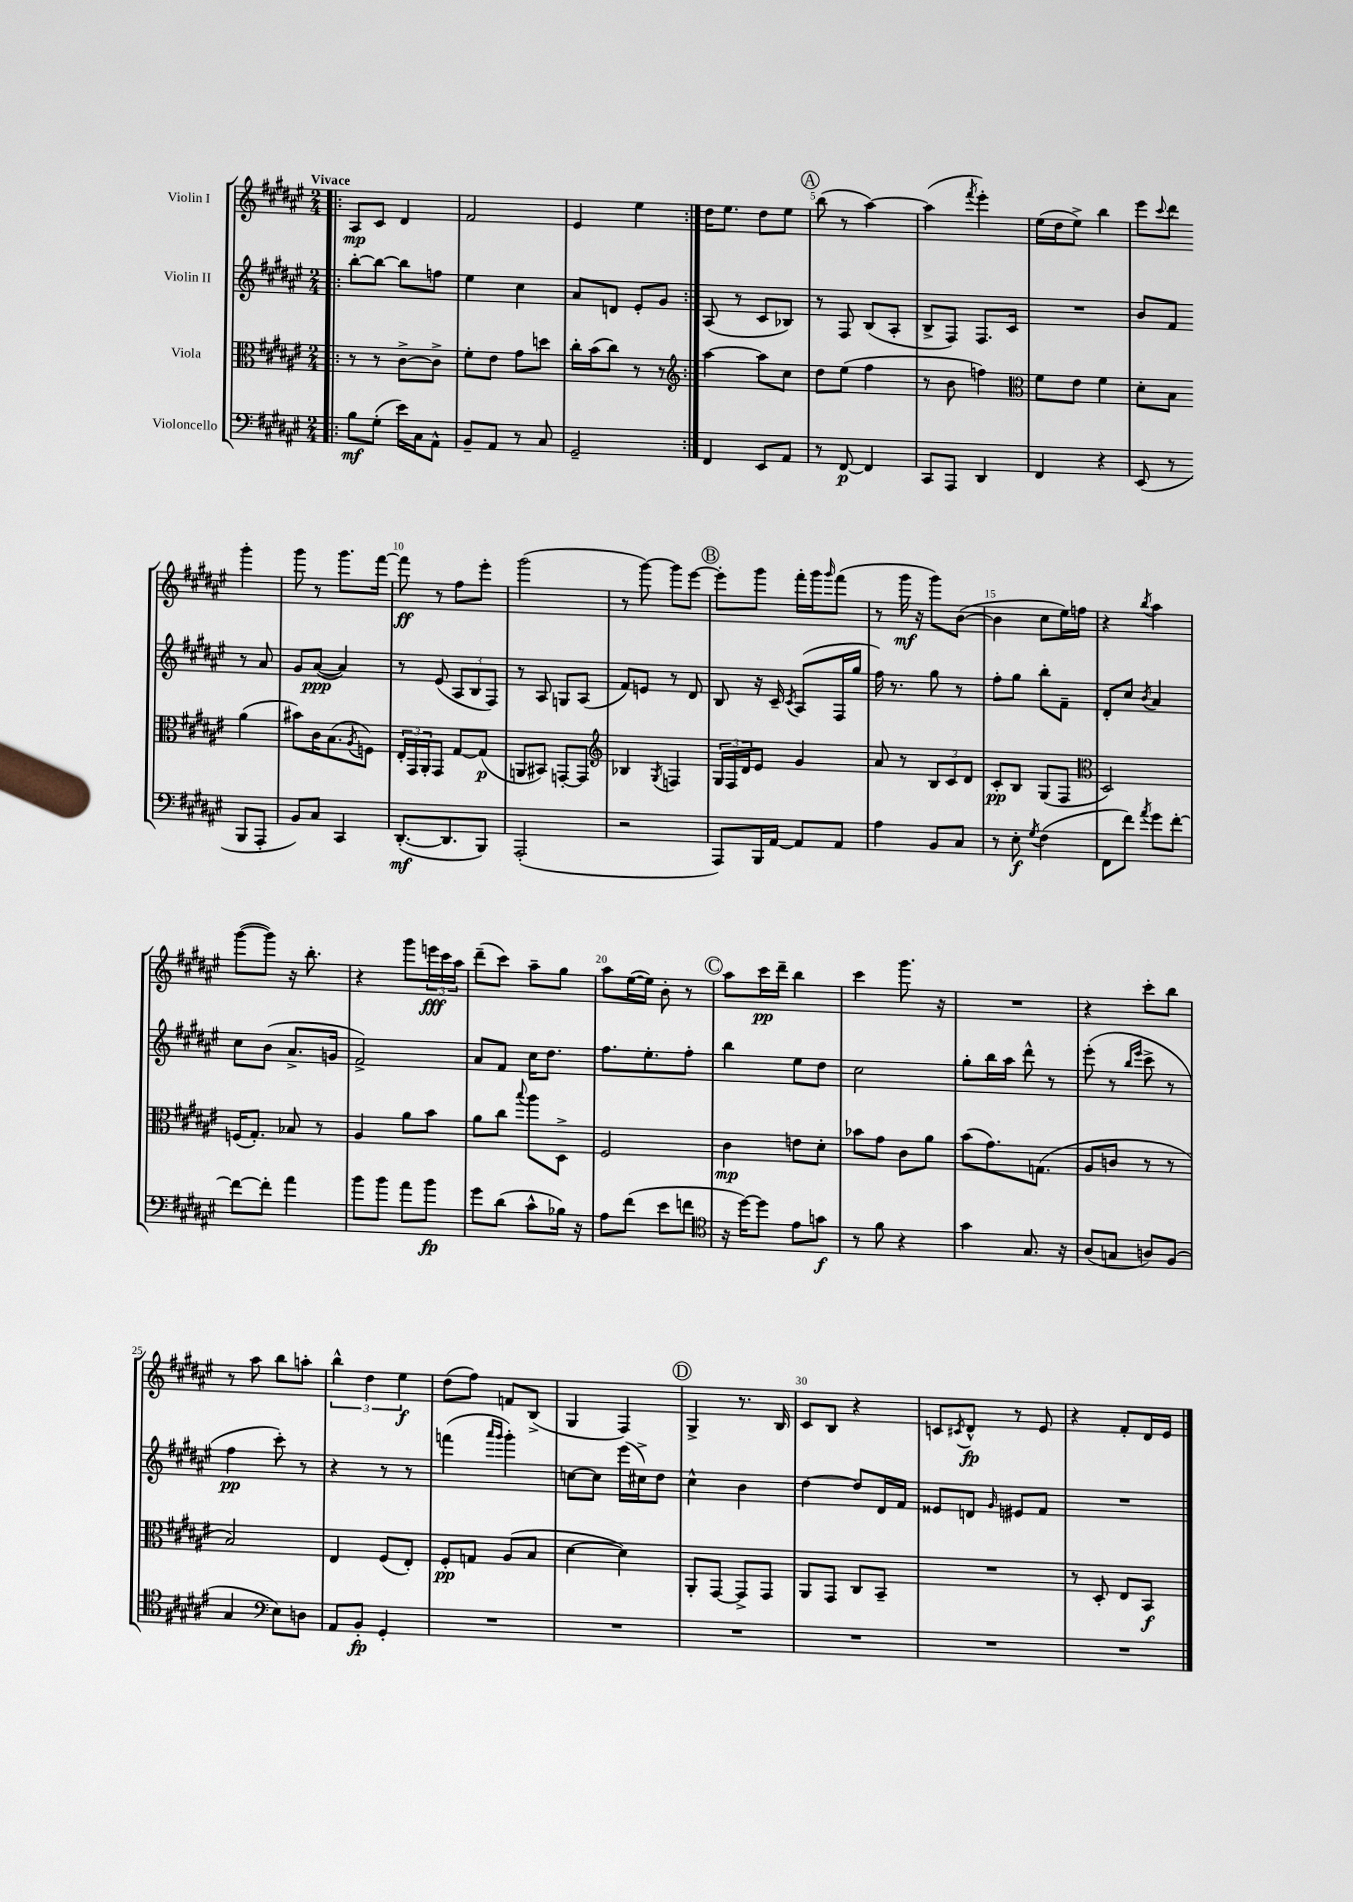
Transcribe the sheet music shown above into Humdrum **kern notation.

**kern	**kern	**kern	**kern
*staff4	*staff3	*staff2	*staff1
*clefF4	*clefC3	*clefG2	*clefG2
*k[f#c#g#d#a#e#]	*k[f#c#g#d#a#e#]	*k[f#c#g#d#a#e#]	*k[f#c#g#d#a#e#]
*M2/4	*M2/4	*M2/4	*M2/4
=!|:	=!|:	=!|:	=!|:
8B	8r	[8bb'	8A#
(8G#'	8r	8bb_	8c#
16e#)	[8c#^	8bb]	4d#
16C#	.	.	.
8AA#^^	8c#^]	8ff	.
=	=	=	=
8BB~	8f#'	4ee#	2f#
8AA#	8e#	.	.
8r	8g#	4cc#	.
8C#	8dd	.	.
=	=	=	=
2GG#~	16cc#'	8a#	4e#
.	(16b	.	.
.	8cc#)	8d	.
.	8r	8e#'	4ee#
.	8r	8g#	.
=:|!	=:|!	=:|!	=:|!
*	*clefG2	*	*
4FF#	[4aa#	(8A#	16dd#
.	.	.	8.ee#
.	.	8r	.
8EE#	8aa#]	8c#	8dd#
8AA#	8cc#	8B-)	8ee#
=	=	=	=
8r	8dd#	8r	(8bb
[8FF#	(8ee#	8F#	8r
4FF#]	4ff#	(8B	[4aa#)
.	.	8A#'	.
=	=	=	=
8CC#	8r	8B^	(4aa#]
8AAA#	8b	8F#)	.
.	.	.	8qfff#
4DD#	4ff)	8.F#	4eee#')
.	.	16c#	.
=	=	=	=
*	*clefC3	*	*
4FF#	8f#	2r	(16ee#
.	.	.	16dd#
.	8e#	.	8ee#^)
4r	4f#	.	4bb
=	=	=	=
(8EE#	8d#'	8b	8eee#
.	.	.	8qqccc#
8r	8B	8f#	8ddd#
8BBB	(4a#	8r	4ggg#'
8AAA#'	.	8a#	.
=	=	=	=
8BB)	8b#)	8g#	8ggg#
8C#	16c#	([8a#	8r
.	(8.B	.	.
4CC#	.	4a#])	8.ggg#
.	8qA#	.	.
.	8F)	.	.
.	.	.	[16fff#
=	=	=	=
([8.DD#'	24E#'	8r	8fff#]
.	24GG#	.	.
.	24AA#'	.	.
.	8GG#	(8e#	8r
8.DD#]	.	.	.
.	[8G#	12A#	8ff#
.	.	12B	.
8BBB)	(8G#]	.	8eee#'
.	.	12F#)	.
=	=	=	=
(2AAA#'	8AA	8r	(2ggg#
.	8BB#)	8A#	.
.	[8GG'	8G	.
.	8GG]	(8A#	.
=	=	=	=
*	*clefG2	*	*
2r	4B-	8f#)	8r
.	.	8e	[8ggg#)
.	8qG#	.	.
.	4F	8r	8ggg#]
.	.	8d#	[8eee#
=	=	=	=
8AAA#)	24G#	8B	8eee#']
.	24F#	.	.
.	24d#	.	.
16BBB	8e#	16r	8ggg#
[16AA#	.	16c#~	.
.	.	8qc#	.
8AA#]	4g#	(8A#	16fff#'
.	.	.	16ggg#
.	.	.	16qqggg#
8AA#	.	16F#	(8fff#
.	.	16gg#	.
=	=	=	=
4A#	8a#	16ff#)	8r
.	.	8.r	.
.	8r	.	16ggg#
.	.	.	16r
8BB	12B	8gg#	8ggg#)
.	12c#	.	.
8C#	.	8r	([8b
.	12d#	.	.
=	=	=	=
8r	8c#'	8ff#'	4b]
8E#'	8B	8gg#	.
8qG#	.	.	.
(4F#	(8G#	8bb'	8cc#
.	8F#	8f#~	16ee#)
.	.	.	16ff
=	=	=	=
*	*clefC3	*	*
8FF#	2D#)	8d#'	4r
8f#)	.	8cc#	.
8qa#	.	8qb	8qbb
8g#	.	4a#	4aa#
[8f#'	.	.	.
=	=	=	=
8f#_	(16F	8cc#	([8ggg#
.	8.G#')	.	.
8f#']	.	(8b	8ggg#])
4a#	8B-	8.a#^	16r
.	.	.	8.bb'
.	8r	.	.
.	.	16g	.
=	=	=	=
8b	4A#	2f#^)	4r
8b	.	.	.
8a#	8a#	.	8ggg#
8b	8b	.	24eee
.	.	.	24ccc#
.	.	.	24aa#
=	=	=	=
8g#	8a#	8a#	(8ddd#~
(8d#	8cc#	8f#	8ccc#)
.	8qqbb	.	.
8c#^^	8aa#	16cc#	8aa#~
.	.	8.dd#	.
16B-)	8D#^	.	8gg#
16r	.	.	.
=	=	=	=
8A#	2F#	8.ff#	8aa#
(8f#	.	.	([16ee#
.	.	8.ee#'	16ee#])
8e#	.	.	8b'
8f	.	8ff#'	8r
=	=	=	=
*clefC4	*	*	*
16r	4c#	4bb	8aa#
[16dd#)	.	.	.
8dd#]	.	.	16ccc#
.	.	.	16ddd#~
8e#	8e	8ee#	4bb
8g	8d#'	8dd#	.
=	=	=	=
8r	8b-	2cc#	4ccc#
8f#	8g#	.	.
4r	8c#	.	8.ggg#
.	8a#	.	.
.	.	.	16r
=	=	=	=
4g#	(8b	8gg#'	2r
.	8.g#)	16bb	.
.	.	16aa#	.
8.G#	.	8ddd#^^	.
.	(8.G	.	.
.	.	8r	.
16r	.	.	.
=	=	=	=
(8A#	8A#	(8eee#'	4r
8G	8c	8r	.
.	.	16qqbb	.
.	.	16qqeee#	.
8A)	8r	8ccc#^	8ccc#'
(8F#	8r	8r	8bb
=	=	=	=
4G#	2B)	4ff#	8r
.	.	.	8aa#
*clefF4	*	*	*
8E#)	.	8ccc#')	8bb
8D	.	8r	8aa'
=	=	=	=
8AA#	4E#	4r	6bb^^
8BB'	.	.	.
.	.	.	6dd#
4GG#'	(8F#	8r	.
.	.	.	6ee#
.	8E#')	8r	.
=	=	=	=
2r	8F#'	(4fff	(8dd#
.	8G	.	8ff#)
.	.	16qqaaa#	.
.	.	16qqggg#	.
.	(8A#	4ggg#')	8f
.	8B	.	(8B^
=	=	=	=
2r	[4d#	[8cc	4G#
.	.	8cc]	.
.	4d#])	(16eee#	4F#)
.	.	16cc#^)	.
.	.	8dd#	.
=	=	=	=
2r	8AA#'	4cc#^^	4G#^
.	[8GG#	.	.
.	8GG#^]	4b	8.r
.	8GG#	.	.
.	.	.	16B
=	=	=	=
2r	8AA#	[4dd#	8c#
.	8GG#	.	8B
.	8C#	8dd#]	4r
.	8BB~	16d#	.
.	.	16f#	.
=	=	=	=
2r	2r	8e##	8c
.	.	.	8qc#
.	.	8d	8d#^^
.	.	16qqg#	.
.	.	8e#	8r
.	.	8f#	8e#
=	=	=	=
2r	8r	2r	4r
.	8D#'	.	.
.	8E#	.	8f#'
.	8BB	.	16d#
.	.	.	16e#
==	==	==	==
*-	*-	*-	*-
